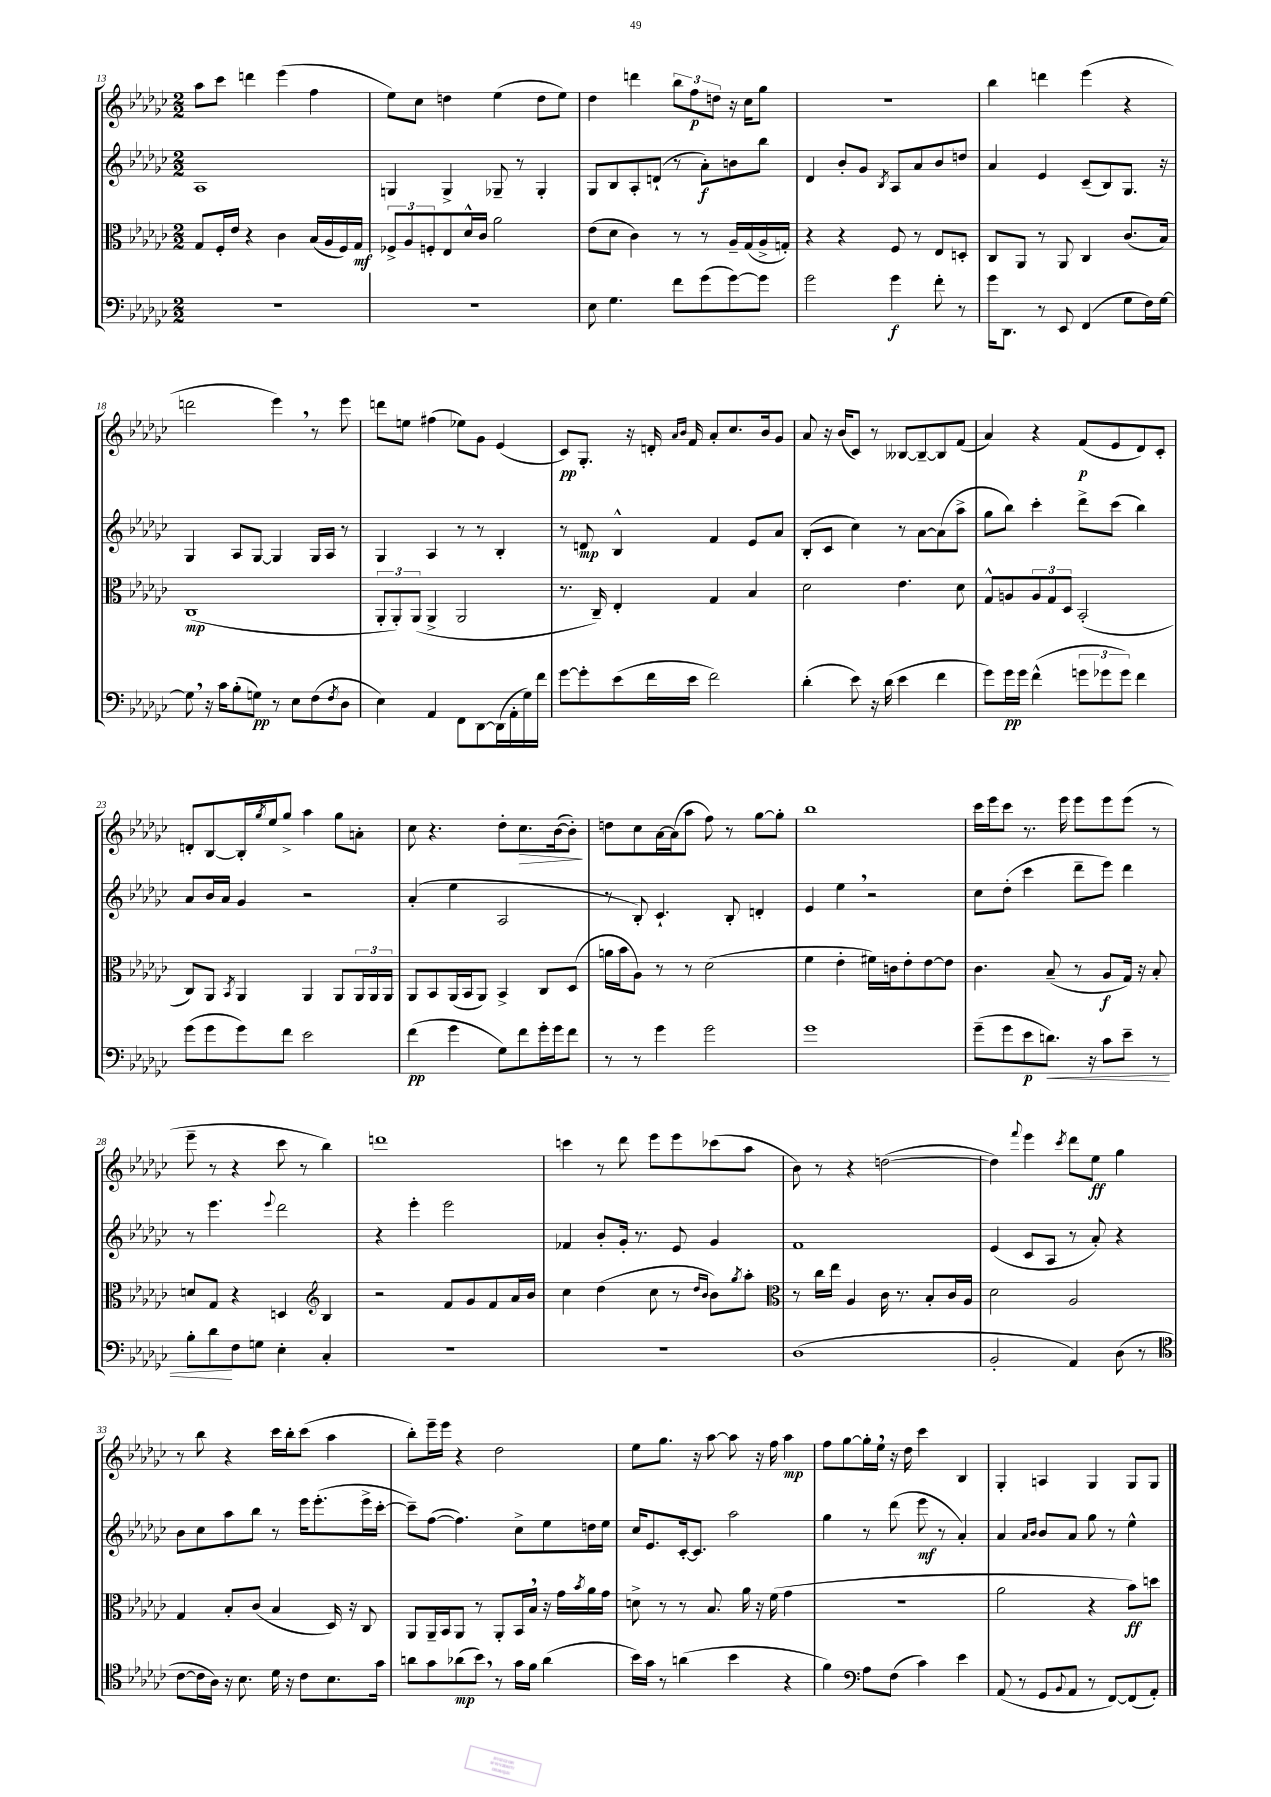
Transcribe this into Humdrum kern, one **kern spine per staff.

**kern	**dynam	**kern	**dynam	**kern	**dynam	**kern	**dynam
*part4	*part4	*part3	*part3	*part2	*part2	*part1	*part1
*staff4	*staff4	*staff3	*staff3	*staff2	*staff2	*staff1	*staff1
*clefF4	*	*clefC3	*	*clefG2	*	*clefG2	*
*k[b-e-a-d-g-c-]	*	*k[b-e-a-d-g-c-]	*	*k[b-e-a-d-g-c-]	*	*k[b-e-a-d-g-c-]	*
*M2/2	*	*M2/2	*	*M2/2	*	*M2/2	*
=13	=13	=13	=13	=13	=13	=13	=13
1r	.	8G-/L	.	1A-	.	8aa-\L	.
.	.	16F'/L	.	.	.	8ccc-\J	.
.	.	16e-/JJ	.	.	.	.	.
.	.	4r	.	.	.	4dddn\	.
.	.	4c-\	.	.	.	(4eee-\	.
.	.	(16B-/LL	.	.	.	4ff\	.
.	.	16A-/	.	.	.	.	.
.	.	16F/)	.	.	.	.	.
.	.	16G-/JJ	mf	.	.	.	.
=14	=14	=14	=14	=14	=14	=14	=14
1r	.	12F-X^/L	.	4Gn/	.	8ee-\L)	.
.	.	12A-/	.	.	.	.	.
.	.	.	.	.	.	8cc-\J	.
.	.	12Fn'/	.	.	.	.	.
.	.	8E-/	.	4G^/	.	4ddn\	.
.	.	16d-^^/L	.	.	.	.	.
.	.	16c-/JJ	.	.	.	.	.
.	.	2a-\	.	8G-X~/	.	(4ee-\	.
.	.	.	.	8r	.	.	.
.	.	.	.	4G-'/	.	8dd\L	.
.	.	.	.	.	.	8ee-\J)	.
=15	=15	=15	=15	=15	=15	=15	=15
8E-\	.	(8e-\L	.	8G-/L	.	4dd-\	.
4.G-\	.	8d-\J	.	8B-/	.	.	.
.	.	4c-\)	.	8A-'/	.	4dddn\	.
.	.	.	.	(8dn`/J	.	.	.
8f\L	.	8r	.	8r	.	12bb-\L	.
.	.	.	.	.	.	12ff\	p
(8g-\	.	8r	.	8a-'\L)	f	.	.
.	.	.	.	.	.	12ddn\J	.
[8g-\)	.	16A-~/LL	.	8bn\	.	16r	.
.	.	(16G-/	.	.	.	16cc-\KL	.
8g-\J]	.	16A-^/	.	8bb-\J	.	8gg-\J	.
.	.	16Gn'/JJ)	.	.	.	.	.
=16	=16	=16	=16	=16	=16	=16	=16
2g-\	.	4r	.	4d-/	.	1r	.
.	.	4r	.	8b-'/L	.	.	.
.	.	.	.	8g-/J	.	.	.
.	.	.	.	8qB-/	.	.	.
4g-\	f	8F/	.	8A-/L	.	.	.
.	.	8r	.	8a-/	.	.	.
8f'\	.	8E-/L	.	8b-/	.	.	.
8r	.	8Dn'/J	.	8ddn/J	.	.	.
=17	=17	=17	=17	=17	=17	=17	=17
16g-\KL	.	8C-/L	.	4a-/	.	4bb-\	.
8.DD-\J	.	.	.	.	.	.	.
.	.	8AA-/J	.	.	.	.	.
8r	.	8r	.	4e-/	.	4dddn\	.
8EE-/	.	8AA-/	.	.	.	.	.
(4FF/	.	4C-/	.	(8c-~/L	.	(4eee-\	.
.	.	.	.	8B-/)	.	.	.
8G-\L	.	(8.c-/L	.	8.G-/J	.	4r	.
16F\L)	.	.	.	.	.	.	.
[16G-\JJ	.	16B-/Jk)	.	16r	.	.	.
!!LO:LB:g=z
=18	=18	=18	=18	=18	=18	=18	=18
8G-,\]	.	(1C-	mp	4G-/	.	2dddn\	.
16r	.	.	.	.	.	.	.
16c-\KL	.	.	.	.	.	.	.
(8B-'\	.	.	.	8A-/L	.	.	.
8Gn\J)	pp	.	.	[8G-/J	.	.	.
8r	.	.	.	4G-/]	.	4eee-,\)	.
8E-\L	.	.	.	.	.	.	.
(8F\	.	.	.	16G-/LL	.	8r	.
.	.	.	.	16A-/JJ	.	.	.
8qF/	.	.	.	.	.	.	.
8D-\J	.	.	.	8r	.	8eee-\	.
=19	=19	=19	=19	=19	=19	=19	=19
4E-\)	.	12AA-'/L	.	4G-/	.	8dddn\L	.
.	.	12AA-'/)	.	.	.	.	.
.	.	.	.	.	.	8een\J	.
.	.	(12AA-/J	.	.	.	.	.
4AA-/	.	4AA-^/	.	4A-/	.	(4ff#X\	.
8FF\L	.	2AA-/	.	8r	.	8ee-X\L)	.
[8DD-\	.	.	.	8r	.	8g-\J	.
(16DD-\L]	.	.	.	4B-'/	.	(4e-/	.
16AA-'\	.	.	.	.	.	.	.
16G-\)	.	.	.	.	.	.	.
16f\JJ	.	.	.	.	.	.	.
=20	=20	=20	=20	=20	=20	=20	=20
[8g-\L	.	8.r	.	8r	.	8c-/L)	pp
8g-'\]	.	.	.	8dn/	mp	8.G-'/J	.
.	.	16C-~/)	.	.	.	.	.
(8e-\	.	4E-'/	.	4B-^^/	.	.	.
.	.	.	.	.	.	16r	.
16f\L	.	.	.	.	.	16dn'/	.
.	.	.	.	.	.	16qqa-/LL	.
.	.	.	.	.	.	16qqb-/JJ	.
16e-\JJ	.	.	.	.	.	16f/	.
2f\)	.	4G-/	.	4f/	.	8a-'/L	.
.	.	.	.	.	.	8.cc-/	.
.	.	4B-/	.	8e-/L	.	.	.
.	.	.	.	.	.	16b-/k	.
.	.	.	.	8a-/J	.	8g-/J	.
=21	=21	=21	=21	=21	=21	=21	=21
(4d-'\	.	2d-\	.	(8B-'/L	.	8a-/	.
.	.	.	.	8c-/J	.	16r	.
.	.	.	.	.	.	(16b-/KL	.
8e-\)	.	.	.	4cc-\)	.	8c-/J)	.
16r	.	.	.	.	.	8r	.
(16d-\	.	.	.	.	.	.	.
4e-\	.	4.e-\	.	8r	.	[8B--X/L	.
.	.	.	.	[8a-\L	.	8B--~/_	.
4f\	.	.	.	(8a-\]	.	8B--/]	.
.	.	8d-\	.	8aa-^\J	.	(8f/J	.
=22	=22	=22	=22	=22	=22	=22	=22
8g-\L)	.	8G-^^/L	.	8gg-\L	.	4a-/)	.
16g-\L	pp	8An/	.	8bb-\J)	.	.	.
16g-\JJ	.	.	.	.	.	.	.
(4f^^\	.	12A/	.	4ccc-'\	.	4r	.
.	.	12G-/	.	.	.	.	.
.	.	12D-/J	.	.	.	.	.
12gn\L	.	(2BB-'/	.	8ddd-^\L	.	(8f/L	p
12g-X\	.	.	.	.	.	.	.
.	.	.	.	(8ccc-\J	.	8e-/	.
12g-\J)	.	.	.	.	.	.	.
4f\	.	.	.	4bb-\)	.	8d-/)	.
.	.	.	.	.	.	8c-'/J	.
!!LO:LB:g=z
=23	=23	=23	=23	=23	=23	=23	=23
(8g-\L	.	8C-/L)	.	8a-/L	.	8dn'/L	.
8g-\	.	8AA-/J	.	16b-/L	.	[8B-/	.
.	.	.	.	16a-/JJ	.	.	.
.	.	8qBB-/	.	.	.	.	.
8g-\)	.	4AA-/	.	4g-/	.	16B-'/L]	.
.	.	.	.	.	.	8qgg-/	.
.	.	.	.	.	.	16ee-/J	.
8f\J	.	.	.	.	.	8gg-^/J	.
2e-\	.	4AA-/	.	2r	.	4aa-\	.
.	.	8AA-/L	.	.	.	8gg-\L	.
.	.	24AA-/L	.	.	.	8an'\J	.
.	.	24AA-/	.	.	.	.	.
.	.	24AA-/JJ	.	.	.	.	.
=24	=24	=24	=24	=24	=24	=24	=24
(4f\	pp	8AA-/L	.	(4a-'/	.	8cc-\	.
.	.	8BB-/	.	.	.	4.r	.
4g-\	.	(16AA-/L	.	4ee-\	.	.	.
.	.	16BB-/J	.	.	.	.	.
.	.	8AA-/J)	.	.	.	.	.
8G-\L)	.	4BB-^/	.	2A-/	.	8dd-'\L	.
!	!	!	!	!	!	!	!LO:HP:b
8f\	.	.	.	.	.	8.cc-\	>
16g-'\L	.	8C-/L	.	.	.	.	.
16g-\J	.	.	.	.	.	([16b-\k	.
8f\J	.	(8D-/J	.	.	.	8b-'\J])	.
.	.	.	.	.	.	.	]
=25	=25	=25	=25	=25	=25	=25	=25
8r	.	16an\LL	.	8r	.	8ddn\L	.
.	.	16b-\J	.	.	.	.	.
8r	.	8A-\J)	.	8B-'/)	.	8cc-\	.
4g-\	.	8r	.	4.c-`/	.	[16a-\L	.
.	.	.	.	.	.	(16a-\J]	.
.	.	8r	.	.	.	8aa-\J	.
2g-\	.	(2d-\	.	.	.	8ff\)	.
.	.	.	.	8B-'/	.	8r	.
.	.	.	.	4dn'/	.	[8gg-\L	.
.	.	.	.	.	.	8gg-'\J]	.
=26	=26	=26	=26	=26	=26	=26	=26
1g-	.	4f\	.	4e-/	.	1bb-	.
.	.	4e-'\	.	4ee-,\	.	.	.
.	.	16f#X\LL)	.	2r	.	.	.
.	.	16cn\J	.	.	.	.	.
.	.	8e-'\	.	.	.	.	.
.	.	[8e-\	.	.	.	.	.
.	.	8e-\J]	.	.	.	.	.
=27	=27	=27	=27	=27	=27	=27	=27
(8g-~\L	.	4.c-\	.	8cc-\L	.	16ccc-\LL	.
.	.	.	.	.	.	16eee-\J	.
8g-\	.	.	.	(8dd-'\J	.	8ccc-\J	.
8e-\	p	.	.	4ccc-\	.	8.r	.
!	!LO:HP:b	!	!	!	!	!	!
8.dn\J)	<	(8B-~/	.	.	.	.	.
.	.	.	.	.	.	16eee-\	.
.	.	8r	.	8ddd-~\L	.	8eee-\L	.
16r	.	.	.	.	.	.	.
8c-\L	.	8A-/L	f	8eee-\J)	.	8eee-\	.
8e-~\J	.	16G-/Jk)	.	4ddd-\	.	(8eee-\J	.
.	.	16r	.	.	.	.	.
8r	.	8B-'/	.	.	.	8r	.
!!LO:LB:g=z
=28	=28	=28	=28	=28	=28	=28	=28
8B-'\L	.	8dn/L	.	8r	.	8eee-~\	.
8d-\	.	8G-/J	.	4.eee-\	.	8r	.
8F\	[	4r	.	.	.	4r	.
8Gn\J	.	.	.	.	.	.	.
.	.	.	.	8qqeee-/	.	.	.
4E-'\	.	4Dn/	.	2ddd-\	.	8ccc-\	.
.	.	.	.	.	.	8r	.
*	*	*clefG2	*	*	*	*	*
4C-'/	.	4B-/	.	.	.	4bb-\)	.
=29	=29	=29	=29	=29	=29	=29	=29
1r	.	2r	.	4r	.	1dddn	.
.	.	.	.	4eee-'\	.	.	.
.	.	8f/L	.	2eee-\	.	.	.
.	.	8g-/	.	.	.	.	.
.	.	8f/	.	.	.	.	.
.	.	16a-/L	.	.	.	.	.
.	.	16b-/JJ	.	.	.	.	.
=30	=30	=30	=30	=30	=30	=30	=30
1r	.	4cc-\	.	4f-X/	.	4cccn\	.
.	.	(4dd-\	.	8b-'/L	.	8r	.
.	.	.	.	16g-'/Jk	.	8ddd-\	.
.	.	.	.	8.r	.	.	.
.	.	8cc-\	.	.	.	8eee-\L	.
.	.	8r	.	8e-/	.	8eee-\	.
.	.	16qqdd-/LL	.	.	.	.	.
.	.	16qqb-/JJ	.	.	.	.	.
.	.	8b-\L)	.	4g-/	.	(8ccc-X\	.
.	.	8qgg-/	.	.	.	.	.
.	.	8aa-'\J	.	.	.	8aa-\J	.
=31	=31	=31	=31	=31	=31	=31	=31
*	*	*clefC3	*	*	*	*	*
(1D-	.	8r	.	1f	.	8b-\)	.
.	.	16cc-\LL	.	.	.	8r	.
.	.	16ee-\JJ	.	.	.	.	.
.	.	4A-/	.	.	.	4r	.
.	.	16c-\	.	.	.	([2ddn\	.
.	.	8.r	.	.	.	.	.
.	.	8B-'/L	.	.	.	.	.
.	.	16c-/L	.	.	.	.	.
.	.	16A-/JJ	.	.	.	.	.
=32	=32	=32	=32	=32	=32	=32	=32
2BB-'/	.	2d-\	.	(4e-/	.	4dd\])	.
.	.	.	.	.	.	8qqfff/	.
.	.	.	.	8c-/L	.	4eee-\	.
.	.	.	.	8A-/J	.	.	.
.	.	.	.	.	.	8qccc-/	.
4AA-/)	.	2A-/	.	8r	.	8ddd-\L	.
.	.	.	.	8a-'/)	.	8ee-\J	ff
(8D-\	.	.	.	4r	.	4gg-\	.
8r	.	.	.	.	.	.	.
!!LO:LB:g=z
=33	=33	=33	=33	=33	=33	=33	=33
*clefC4	*	*	*	*	*	*	*
[8c-\L	.	4G-/	.	8b-\L	.	8r	.
16c-\L]	.	.	.	8cc-\	.	8bb-\	.
16A-\JJ)	.	.	.	.	.	.	.
16r	.	8B-'/L	.	8aa-\	.	4r	.
8.B-\	.	.	.	.	.	.	.
.	.	(8c-/J	.	8bb-\J	.	.	.
16d-\	.	4B-/	.	8r	.	16ccc-\LL	.
16r	.	.	.	.	.	16bb-'\J	.
8c-\L	.	.	.	16eee-\KL	.	(8ccc-\J	.
.	.	.	.	(8.eee-'\	.	.	.
8.B-\	.	16D-/)	.	.	.	4aa-\	.
.	.	16r	.	.	.	.	.
.	.	8C-/	.	16eee-^\L	.	.	.
16g-\Jk	.	.	.	[16ccc-'\JJ	.	.	.
=34	=34	=34	=34	=34	=34	=34	=34
8an\L	.	8AA-/L	.	8ccc-~\L])	.	8bb-'\L)	.
8g-\	.	16AA-~/L	.	([8ff\J	.	16eee-~\L	.
.	.	16BB-/J	.	.	.	16eee-\JJ	.
(8a-X\	mp	8AA-/J	.	4.ff\])	.	4r	.
8b-,\J)	.	8r	.	.	.	.	.
8r	.	8AA-'/L	.	.	.	2dd-\	.
16g-\LL	.	16BB-/L	.	8cc-^\L	.	.	.
16f\JJ	.	16B-,/JJ	.	.	.	.	.
(4a-\	.	16r	.	8ee-\	.	.	.
.	.	16g-\LL	.	.	.	.	.
.	.	8qb-/	.	.	.	.	.
.	.	16a-\	.	16ddn\L	.	.	.
.	.	16g-\JJ	.	16ee-\JJ	.	.	.
=35	=35	=35	=35	=35	=35	=35	=35
16b-\LL)	.	8dn^\	.	16cc-/KL	.	8ee-\L	.
16g-\JJ	.	.	.	8.e-/	.	.	.
8r	.	8r	.	.	.	8.gg-\J	.
(4an\	.	8r	.	[16c-'/k	.	.	.
.	.	.	.	8.c-/J]	.	16r	.
.	.	8.B-/	.	.	.	[8aa-\	.
4b-\	.	.	.	2aa-\	.	8aa-\]	.
.	.	16a-\	.	.	.	.	.
.	.	16r	.	.	.	16r	.
.	.	(16f\	.	.	.	16ff\	.
4r	.	4g-\	.	.	.	4aa-\	mp
=36	=36	=36	=36	=36	=36	=36	=36
4f\)	.	1r	.	4gg-\	.	8ff\L	.
.	.	.	.	.	.	[8gg-\	.
*clefF4	*	*	*	*	*	*	*
8A-\L	.	.	.	8r	.	16gg-'\L]	.
.	.	.	.	.	.	16ee-,\JJ	.
(8F\J	.	.	.	(8ddd-\	.	16r	.
.	.	.	.	.	.	16dd-\	.
4c-\)	.	.	.	8eee-\	mf	4ccc-\	.
.	.	.	.	8r	.	.	.
4e-\	.	.	.	4a-'/)	.	4B-/	.
=37	=37	=37	=37	=37	=37	=37	=37
(8AA-/	.	2a-\	.	4a-/	.	4G-'/	.
8r	.	.	.	.	.	.	.
.	.	.	.	16qqa-/LL	.	.	.
.	.	.	.	16qqb-/JJ	.	.	.
8GG-/L	.	.	.	8b-/L	.	4An/	.
8qqBB-/	.	.	.	.	.	.	.
8AA-/J	.	.	.	8a-/J	.	.	.
8r	.	4r	.	8gg-\	.	4G-/	.
[8FF/L)	.	.	.	8r	.	.	.
(8FF/]	.	8b-\L)	ff	4ee-^^\	.	8G-/L	.
8AA-'/J)	.	8ddn\J	.	.	.	8G-/J	.
==	==	==	==	==	==	==	==
*-	*-	*-	*-	*-	*-	*-	*-
